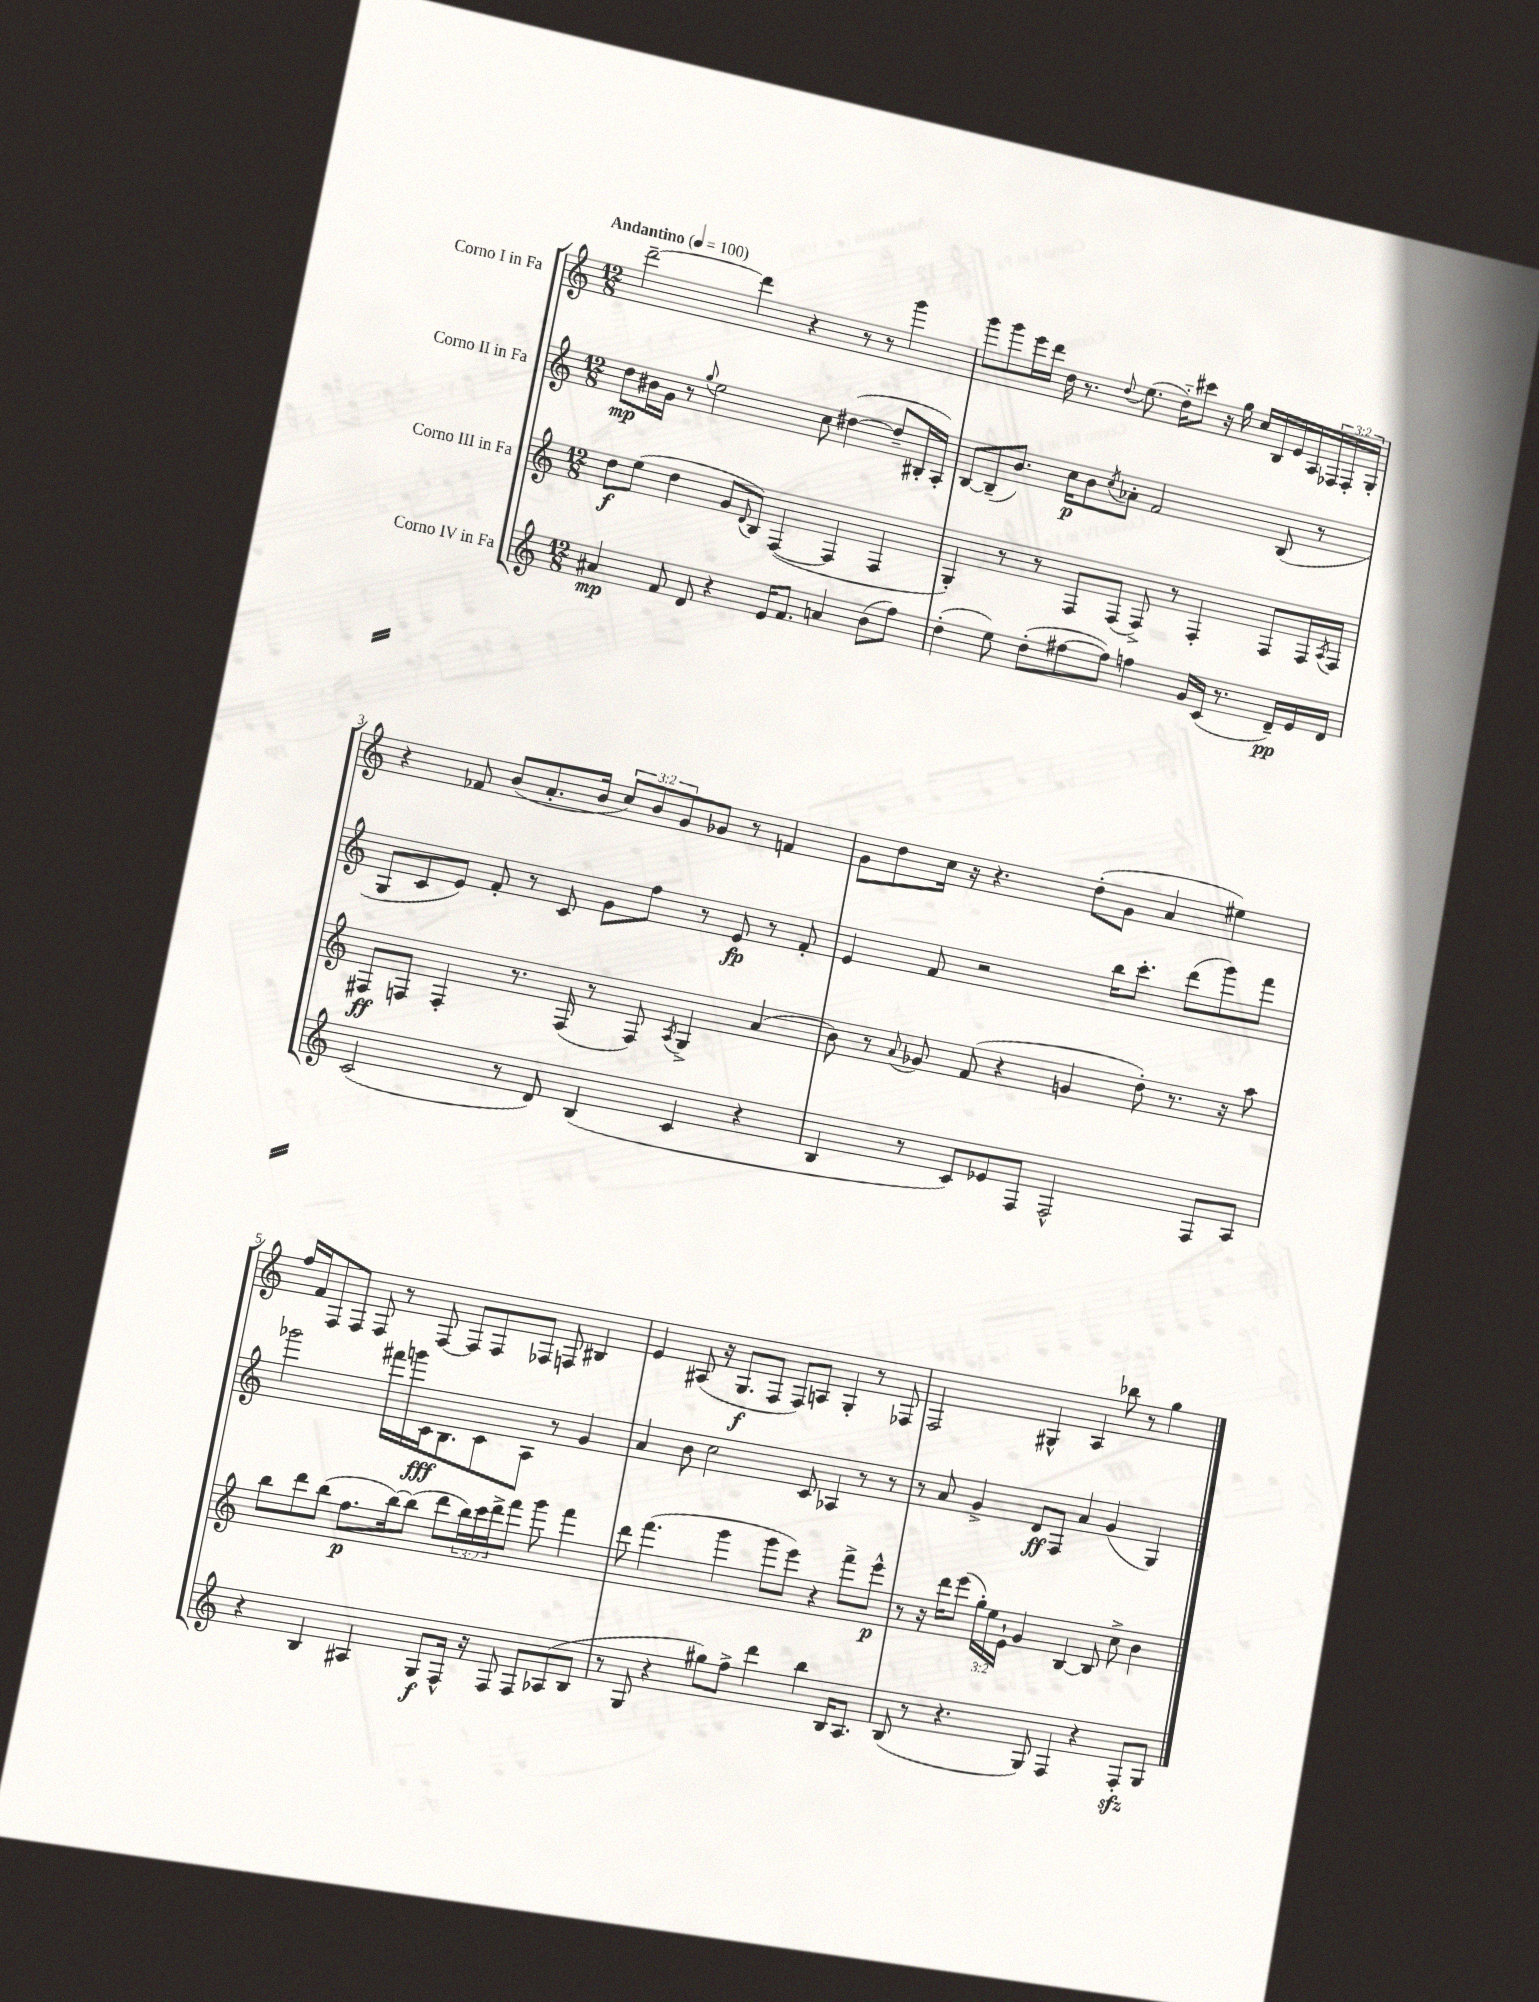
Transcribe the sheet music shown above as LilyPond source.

<<
\new StaffGroup <<
\new Staff = "s0" \with { instrumentName = "Corno I in Fa" } {
    \clef treble \key c \major \numericTimeSignature \time 12/8 \override Staff.TupletNumber.text = #tuplet-number::calc-fraction-text \tempo "Andantino" 4 = 100
    d'''2~-- d'''4 r4 r8 r8 g'''4 |
    g'''8 g'''8 e'''16 d'''16 d''16 r8. \appoggiatura { d''8 } e''8.( d''16-_) cis'''8 r16 g''16 c''16 b16 e'16 a16 \tuplet 3/2 { fes16 fes16-. g16-. } |
    r4 fes'8 b'8( a'8.-. b'16 \tuplet 3/2 { c''8) b'8 g'8 } ges'8 r8 f'4 |
    g'8 d''8 c''16 r16 r4. d''8-.( g'8 a'4 eis''4) |
    f''16 f'16 f8 f8 f8 r8 f8~ f8 f8 fes8 f8 bis4 |
    e'4 ais8( r16 g8.\f f8 f8) a8 g4-. r8 fes8 |
    f2 gis4-^ a4 bes''8 r8 g''4 \bar "|." |
}
\new Staff = "s1" \with { instrumentName = "Corno II in Fa" } {
    \clef treble \key c \major \numericTimeSignature \time 12/8
    d''8\mp bis'16 g'16 r8 \appoggiatura { g''8 } e''2 c''8 dis''4~( dis''8-- bis16-. a16-.) |
    b8~ b8--( b'8.) c''16\p b'8 \acciaccatura { c''8 } aes'8-. f'2 b8( r8 |
    g8 c'8 e'8) f'8-. r8 c'8 g'8 f''8 r8 e'8\fp r8 f'8-. |
    e'4 f'8 r2 b''16 c'''8.-. d'''8( g'''8) f'''8 |
    ges'''2 fis'''16 g'''16 c'16\fff b8. c'8 a8 r8 g'4 |
    a'4 b'8 c''2 c'8 aes4 r8 r8 |
    r8 a'8 g'4-> d'8\ff f8 a'4 g'4( g4) \bar "|." |
}
\new Staff = "s2" \with { instrumentName = "Corno III in Fa" } {
    \clef treble \key c \major \numericTimeSignature \time 12/8 \override Staff.TupletNumber.text = #tuplet-number::calc-fraction-text
    d''8\f e''8( d''4 g'8 \appoggiatura { d'8 } b8) f4~( f4 f4 |
    g4-.) r8 r8 f8 f8( f8->) r8 f4-. f8 f16 \acciaccatura { a8 } f16 |
    fis8\ff f8 f4-. r8. f16( r8 f8) \acciaccatura { a8 } g4-> a'4( |
    b'8) r8 \appoggiatura { a'8 } ges'8 f'8( r4 g'4 d''8-.) r8. r16 a''8 |
    b''8 d'''8 b''8( f''8.\p b''16~) b''8( d'''8 \tuplet 3/2 { b''16) c'''16 d'''16-> } f'''8 g'''8 f'''4 |
    d'''8 f'''4.( g'''4 g'''8 e'''8) r4 f'''8-> e'''8-^\p |
    r8 r16 d'''16 e'''8( \tuplet 3/2 { g''16-.) e''16 e'16-! } g'4 b4~ b8 c''8-> b'4 \bar "|." |
}
\new Staff = "s3" \with { instrumentName = "Corno IV in Fa" } {
    \clef treble \key c \major \numericTimeSignature \time 12/8
    ais'4\mp f'8 d'8 r4 e'16 f'8. a'4 b'8( f''8) |
    d''4-.( e''8) d''8-.( fis''8~ fis''8) f''4 g'16 c'16( r8. d'16--\pp) e'16 d'16 |
    c'2( r8 d'8) b4( c'4 r4 |
    b4 r8 c'8) ees'8 f8 f2-^ f8 a8 |
    r4 b4 ais4 g8\f f16-^ r16 f8 f8 aes8( b8 |
    r8 g8 r4 gis''8) f''8-> d'''4 b''4 b16 a8. |
    b8( r8 r4. g8) f4 r4 f8-.\sfz g8 \bar "|." |
}
>>
>>
